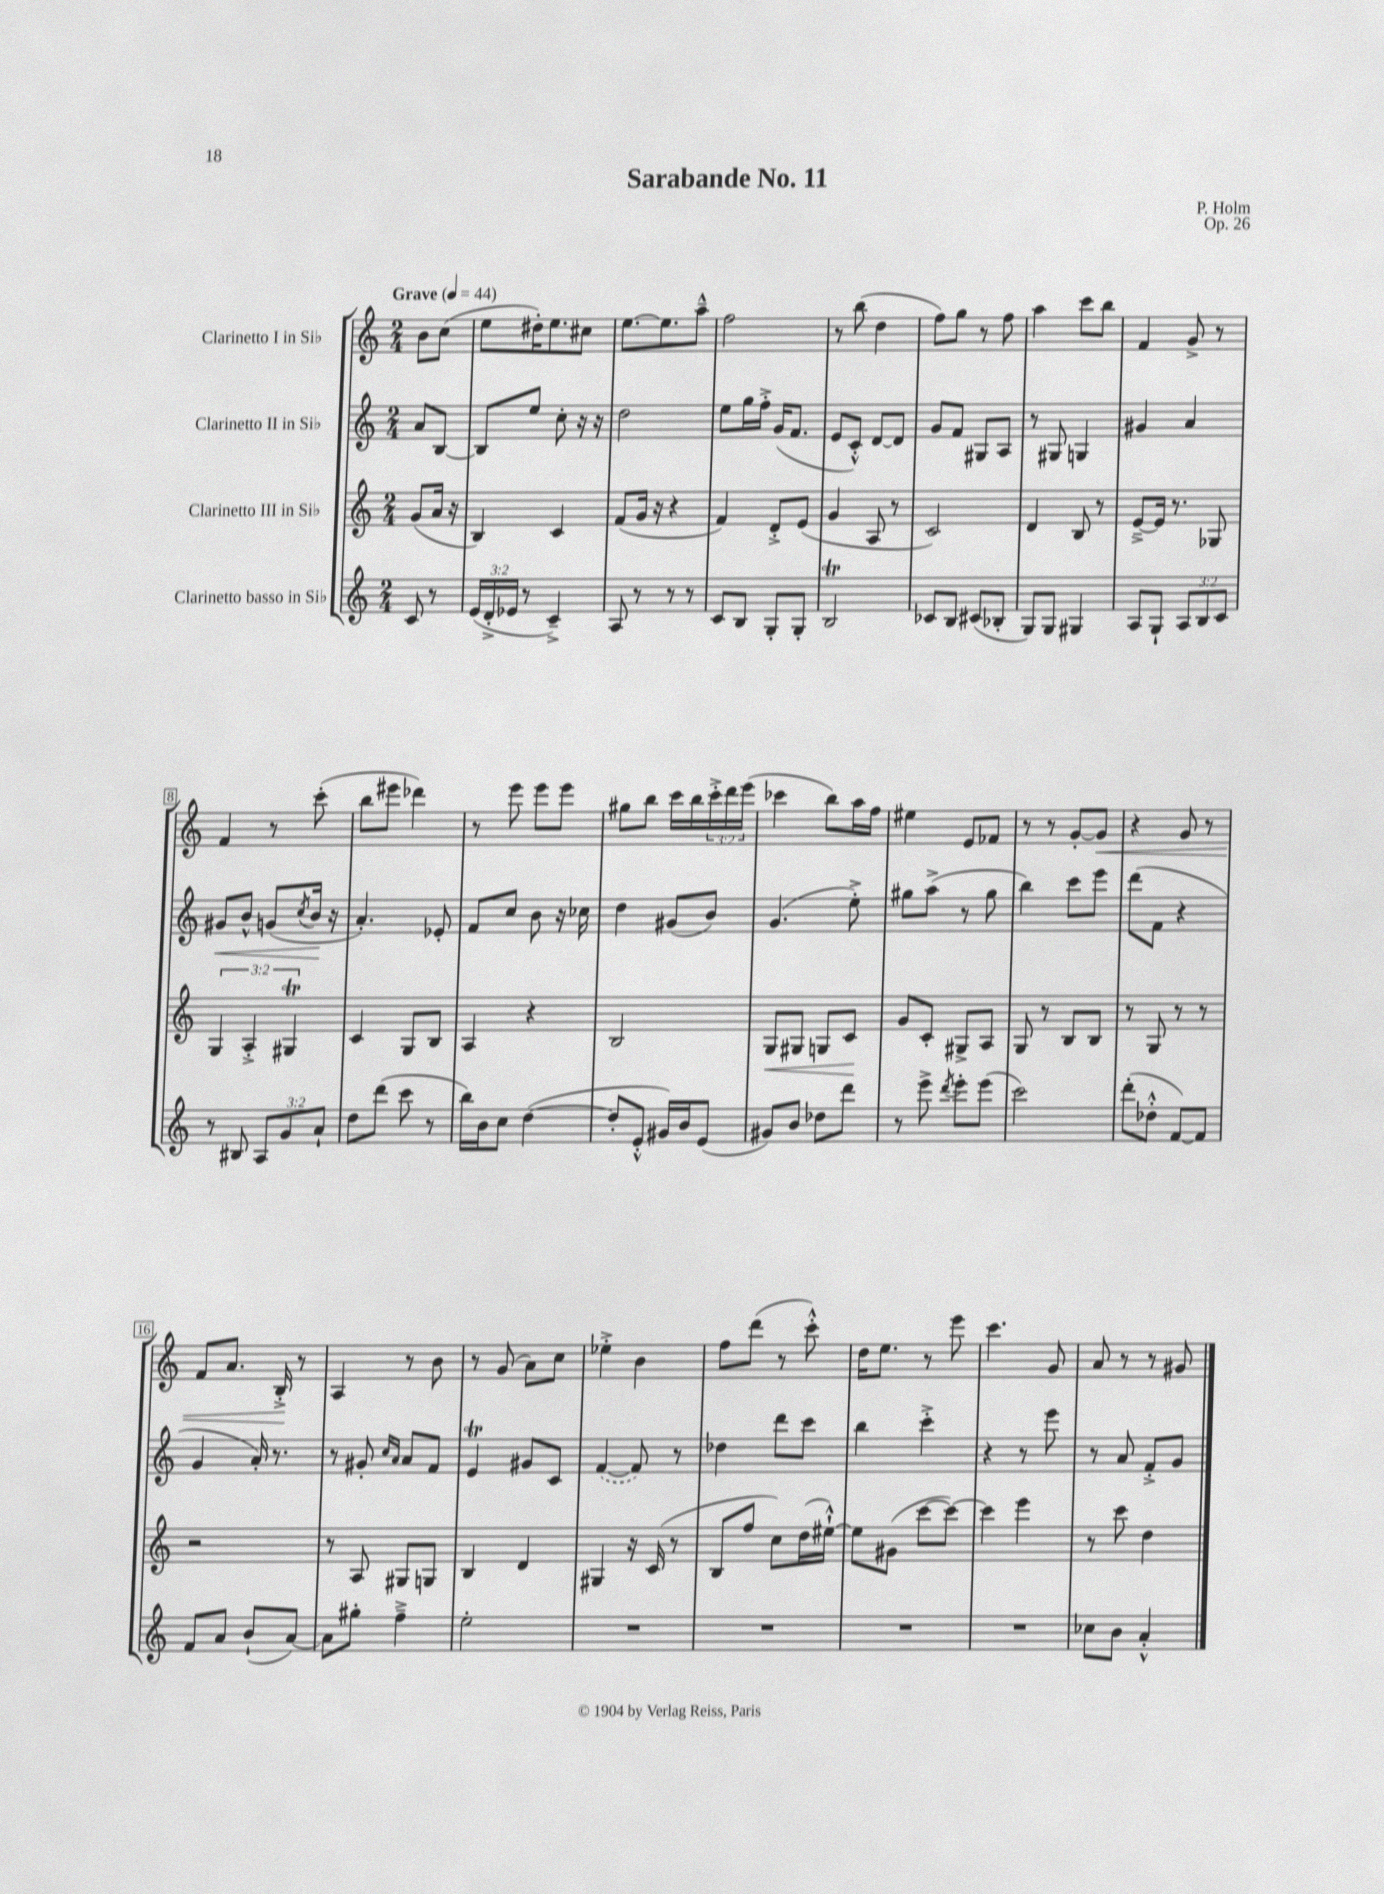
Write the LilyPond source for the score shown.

\header { title = "Sarabande No. 11" composer = "P. Holm" opus = "Op. 26" }
<<
\new StaffGroup <<
\new Staff = "s0" \with { instrumentName = "Clarinetto I in Sib" } {
    \clef treble \key c \major \numericTimeSignature \time 2/4 \override Staff.TupletNumber.text = #tuplet-number::calc-fraction-text \partial 4 \tempo "Grave" 4 = 44
    b'8 c''8( |
    e''8 dis''16-.) e''8. cis''8 |
    e''8.~ e''8. a''8---^ |
    f''2 |
    r8 b''8( d''4 |
    f''8) g''8 r8 f''8 |
    a''4 c'''8 b''8 |
    f'4 g'8-> r8 |
    f'4 r8 c'''8-.( |
    b''8 eis'''8 des'''4) |
    r8 e'''8 e'''8 e'''8 |
    gis''8 b''8 c'''16 b''16 \tuplet 3/2 { c'''16-.-> d'''16 e'''16( } |
    ces'''4 b''8) a''16 f''16 |
    eis''4 e'8 fes'8 |
    r8 r8 g'8~-. g'8\< |
    r4 g'8 r8 |
    f'8 a'8. b16-.->\! r8 |
    a4 r8 b'8 |
    r8 g'8( a'8) c''8 |
    ees''4-.-> b'4 |
    f''8 d'''8( r8 c'''8-.-^) |
    d''16 e''8. r8 e'''8 |
    c'''4. g'8 |
    a'8 r8 r8 gis'8 \bar "|." |
}
\new Staff = "s1" \with { instrumentName = "Clarinetto II in Sib" } {
    \clef treble \key c \major \numericTimeSignature \time 2/4 \partial 4
    a'8 b8~ |
    b8 e''8 c''8-. r16 r16 |
    d''2 |
    e''8 g''16 f''16-.-> g'16( f'8. |
    e'8 c'8-.-^) d'8~ d'8 |
    g'8 f'8 gis8 a8 |
    r8 gis8 g4 |
    gis'4 a'4 |
    gis'8\< b'8-^ g'8( \acciaccatura { c''8 } b'16\! r16 |
    a'4.-.) ees'8-. |
    f'8 c''8 b'8 r16 ces''16 |
    d''4 gis'8( b'8) |
    g'4.( e''8-.->) |
    gis''8 a''8->( r8 gis''8 |
    b''4) c'''8 e'''8 |
    d'''8( f'8 r4 |
    g'4 a'16-.) r8. |
    r8 gis'8-. \grace { c''16 a'16 } a'8 f'8 |
    e'4\trill gis'8 c'8 |
    \once \slurDashed f'4~( f'8) r8 |
    des''4 d'''8 c'''8 |
    b''4 c'''4-.-> |
    r4 r8 e'''8 |
    r8 a'8 f'8-.-> g'8 \bar "|." |
}
\new Staff = "s2" \with { instrumentName = "Clarinetto III in Sib" } {
    \clef treble \key c \major \numericTimeSignature \time 2/4 \override Staff.TupletNumber.text = #tuplet-number::calc-fraction-text \partial 4
    g'8( a'16 r16 |
    b4) c'4 |
    f'8( g'16 r16 r4 |
    f'4) d'8-.-> e'8( |
    g'4 a8 r8 |
    c'2) |
    d'4 b8 r8 |
    e'8~---> e'16 r8. ges8 |
    \tuplet 3/2 { g4 a4-.-> gis4\trill } |
    c'4 g8 b8 |
    a4 r4 |
    b2 |
    g8\< gis8 g8 c'8\! |
    g'8 c'8-. gis8-> a8 |
    g8 r8 b8 b8 |
    r8 g8 r8 r8 |
    r2 |
    r8 a8 gis8 g8 |
    b4 d'4 |
    gis4 r16 c'16( r8 |
    b8 f''8 c''8) d''16( eis''16~-!-^) |
    eis''8 gis'8( c'''8~ c'''8~) |
    c'''4 e'''4 |
    r8 c'''8 d''4 \bar "|." |
}
\new Staff = "s3" \with { instrumentName = "Clarinetto basso in Sib" } {
    \clef treble \key c \major \numericTimeSignature \time 2/4 \override Staff.TupletNumber.text = #tuplet-number::calc-fraction-text \partial 4
    c'8 r8 |
    \tuplet 3/2 { e'16( d'16-.-> ees'16 } r8 c'4--->) |
    a8 r8 r8 r8 |
    c'8 b8 g8-. g8-. |
    b2\trill |
    ces'8 b8 cis'8( bes8-. |
    g8) g8 gis4 |
    a8 g8-! \tuplet 3/2 { a8 b8 c'8 } |
    r8 bis8 \tuplet 3/2 { a8 g'8 a'8-! } |
    d''8 d'''8( c'''8 r8 |
    b''16) b'16 c''8 d''4~( |
    d''8-. e'8-.-^ gis'16) b'16 e'8( |
    gis'8) b'8 des''8 d'''8 |
    r8 e'''8-> \acciaccatura { d'''8 } e'''8-. e'''8( |
    c'''2) |
    d'''8-.( des''8-.-^ f'8~) f'8 |
    f'8 a'8 b'8-!( a'8~) |
    a'8 gis''8-. f''4---> |
    e''2-. |
    R2 |
    R2 |
    R2 |
    R2 |
    ces''8 b'8 a'4-.-^ \bar "|." |
}
>>
>>
\layout { \context { \Score \override BarNumber.stencil = #(make-stencil-boxer 0.1 0.3 ly:text-interface::print) } }
